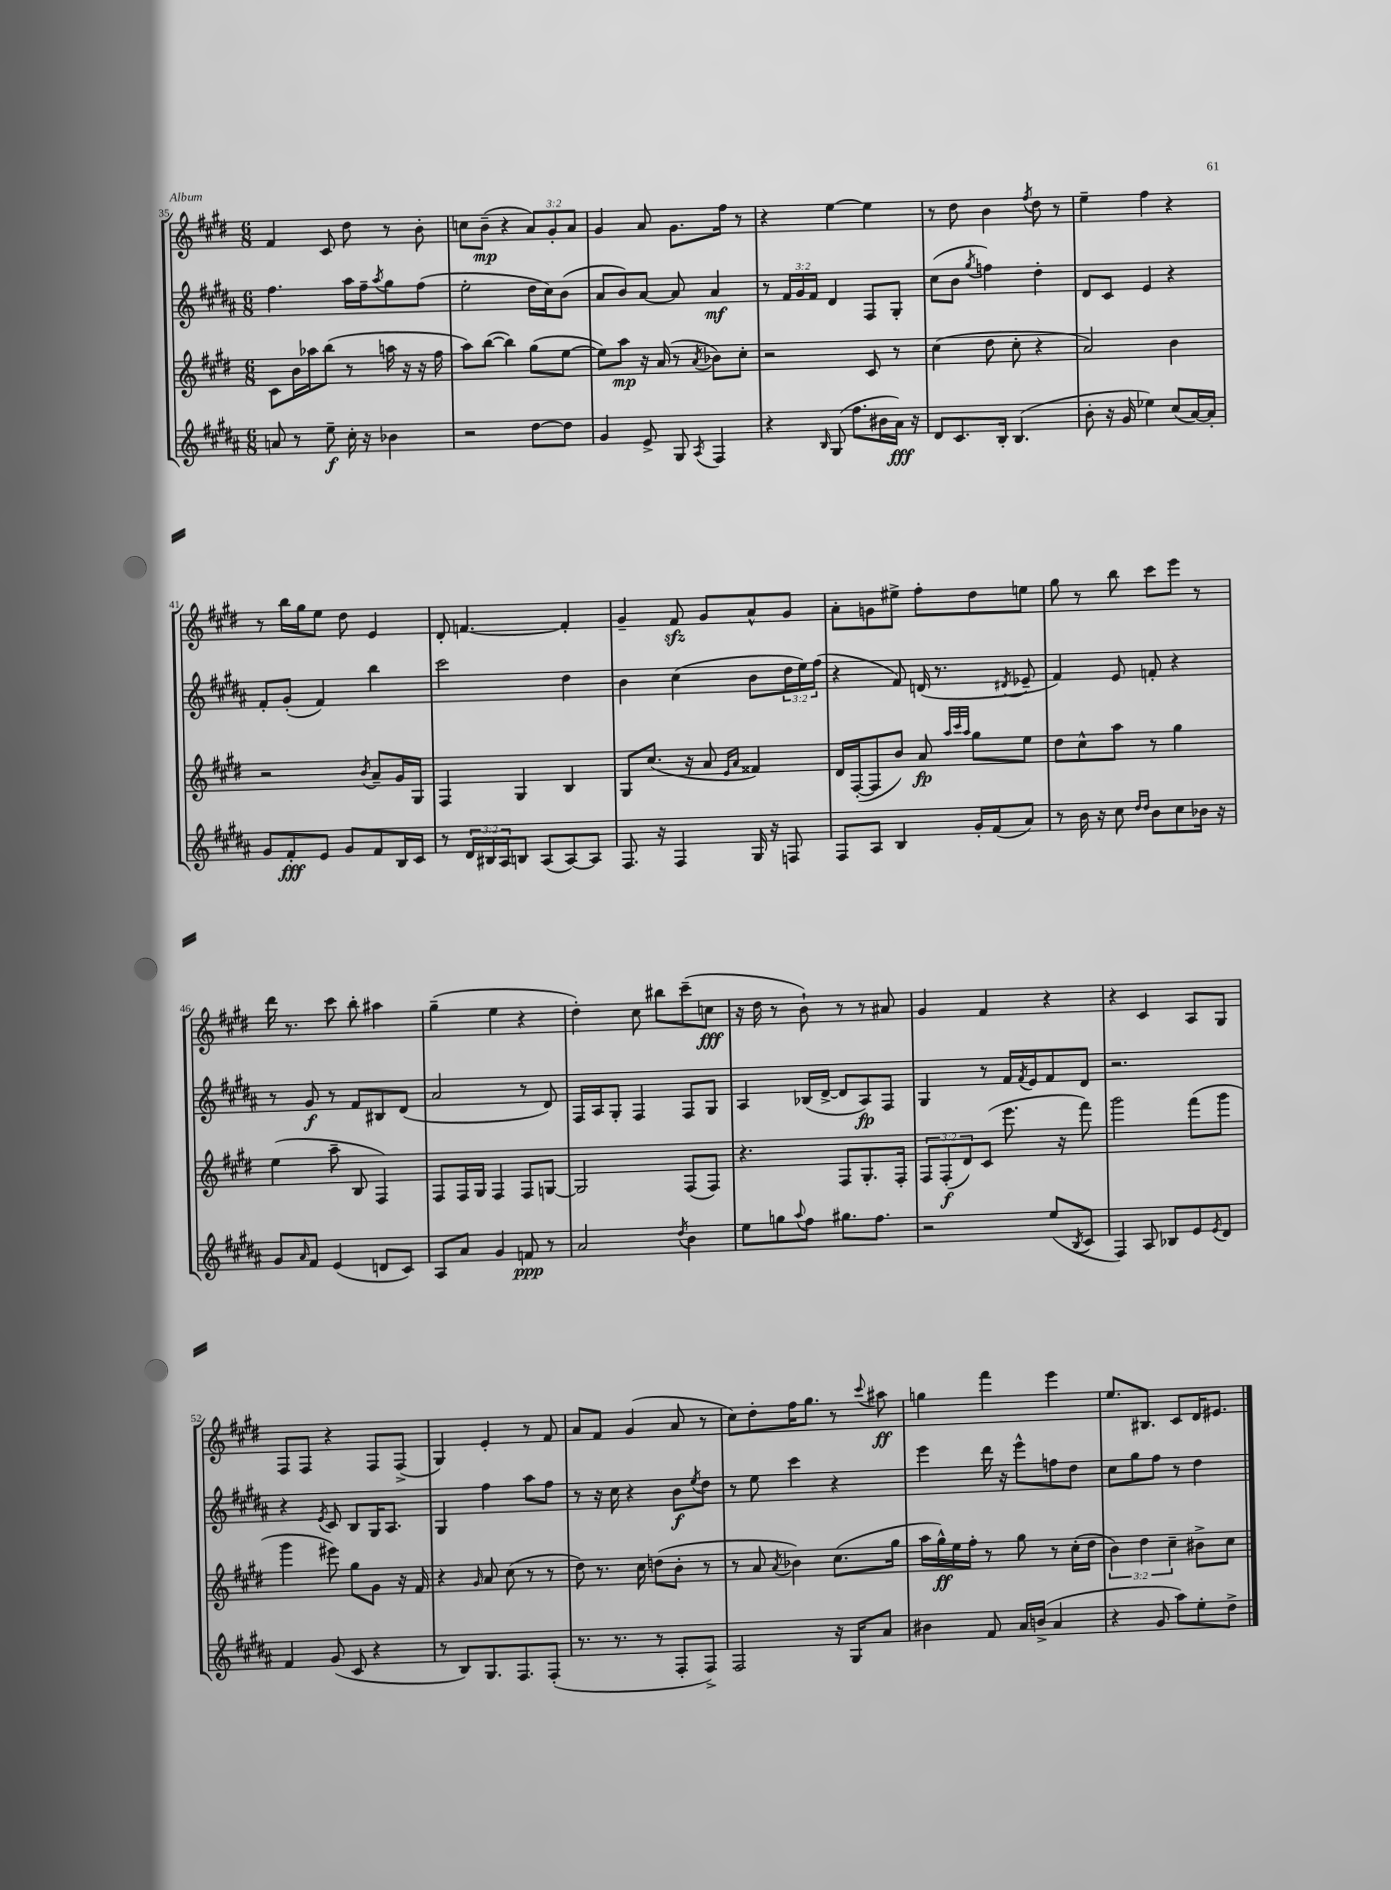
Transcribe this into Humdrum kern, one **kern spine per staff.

**kern	**kern	**kern	**kern
*staff4	*staff3	*staff2	*staff1
*clefG2	*clefG2	*clefG2	*clefG2
*k[f#c#g#d#a#]	*k[f#c#g#d#]	*k[f#c#g#d#a#]	*k[f#c#g#d#]
*M6/8	*M6/8	*M6/8	*M6/8
8a	8c#	4.ff#	4f#
8r	16b	.	.
.	16aa-	.	.
8ee~	(8bb	.	8c#
16cc#'	8r	16aa#	8dd#
16r	.	16ff#~	.
.	.	8qaa#	.
4b-	16aa	8gg#	8r
.	16r	.	.
.	16r	(8ff#	8b'
.	16ff#	.	.
=	=	=	=
2r	8aa)	2ee'	8cc
.	([8bb	.	(8b~
.	4bb])	.	4r
[8dd#	(8gg#	16dd#	12a)
.	.	16cc#)	.
.	.	.	12g#'
8dd#]	[8ee	(8b	.
.	.	.	12a
=	=	=	=
4g#	8ee])	8a#	4g#
.	8aa	8b)	.
8e^	16r	[8a#	8a
.	(16a	.	.
8G#	8r	8a#]	8.g#
8qA#	8qa	.	.
4F#	8b-)	4a#	.
.	.	.	16ff#
.	8cc#'	.	8r
=	=	=	=
4r	2r	8r	4r
.	.	24f#	.
.	.	24g#	.
.	.	24f#	.
16qqB	.	.	.
(8G#	.	4d#	[4ee
8.ff#	.	.	.
.	8c#	8F#	4ee]
16b#	.	.	.
16a#)	8r	8G#'	.
16r	.	.	.
=	=	=	=
8d#	(4cc#	(8cc#	8r
8.c#	.	8b	8dd#
.	.	8qgg#	.
.	8dd#	4ff)	4b
16B'	.	.	.
(4.B	8cc#'	.	.
.	.	.	8qff#
.	4r	4dd#'	8dd#
.	.	.	8r
=	=	=	=
8b'	2a)	8d#	4ee~
16r	.	8c#	.
16g#	.	.	.
4ee-)	.	4e	4ff#
(8cc#	4b	4r	4r
[16a#)	.	.	.
16a#']	.	.	.
=	=	=	=
8g#	2r	8f#'	8r
8f#'	.	(8g#'	16bb
.	.	.	16gg#
8e	.	4f#)	8ee
8g#	.	.	8dd#
.	8qb	.	.
8f#	8a~	4bb	4e
16B	16g#	.	.
16c#	16G#	.	.
=	=	=	=
8r	4F#	2ccc#	8d#'
24d#	.	.	[4.f
24B#	.	.	.
24A#	.	.	.
8B	4G#	.	.
(8A#	.	.	.
[8A#)	4B	4dd#	4f']
8A#]	.	.	.
=	=	=	=
8.F#	8G#	4b	4g#~
.	(8.cc#	.	.
16r	.	.	.
4F#	.	(4cc#	8f#
.	16r	.	.
.	8a	.	8g#
.	16qqe	.	.
.	16qqa	.	.
16G#	4f##)	8b	8a^^
16r	.	.	.
8F	.	24dd#	8g#
.	.	24ee)	.
.	.	(24ff#	.
=	=	=	=
8F#	16d#	4r	8a'
.	([16F#'	.	.
8A#	8F#]	.	8g
4B	8b)	8f#)	8ee#^
.	8a	(16d	8ff#'
.	.	8.r	.
.	32qqaa	.	.
.	32qqccc#	.	.
.	32qqaa	.	.
16g#'	8gg#	.	8dd#
(16f#	.	.	.
.	.	8qd#	.
8a#)	8ee	8e-~	8ee
=	=	=	=
8r	8dd#	4f#)	8gg#
16b	8cc#^^	.	8r
16r	.	.	.
8cc#	8aa	8e	8bb
16qqdd#	.	.	.
16qqdd#	.	.	.
8b	8r	8f'	8ccc#
8cc#	4gg#	4r	8eee
16b-	.	.	8r
16r	.	.	.
=	=	=	=
8g#	(4ee	8r	16ddd#
.	.	.	8.r
16qqa#	.	.	.
8f#	.	8g#	.
(4e	8aa~	8r	8ccc#
.	8B	8f#	8bb'
8d	4F#)	8B#	4aa#
8c#)	.	(8d#	.
=	=	=	=
8A#	8F#	2a#	(4gg#~
8a#	16F#	.	.
.	16G#	.	.
4g#	4F#	.	4ee
8f	8F#	8r	4r
8r	[8G	8d#)	.
=	=	=	=
2a#	2G]	16F#	4dd#')
.	.	16A#	.
.	.	8G#'	.
.	.	4F#	8cc#
.	.	.	8bb#
8qdd#	.	.	.
4b	(8F#	8F#	(8ccc#~
.	8F#)	8G#	8cc
=	=	=	=
8ee	4.r	4A#	16r
.	.	.	16dd#
8gg	.	.	8r
8qqaa#	.	.	.
8ff#	.	(16B-	8b`)
.	.	[16d#^	.
8.gg#	8F#	8d#]	8r
.	8.G#'	8A#)	8r
8.ff#	.	.	.
.	.	8F#	8a#
.	16F#'	.	.
=	=	=	=
2r	12F#	4G#	4g#
.	(12F#'	.	.
.	12d#)	.	.
.	(8c#	8r	4f#
.	8.eee	16f#	.
.	.	8qf#	.
.	.	16e	.
(8ee	.	8f#	4r
.	16r	.	.
8qB	.	.	.
8c#	8fff#)	8d#	.
=	=	=	=
4F#)	2ggg#	2.r	4r
8A#	.	.	4c#
8B-	.	.	.
8e	(8fff#	.	8A
8qe	.	.	.
8d#	8ggg#	.	8G#
=	=	=	=
4f#	4ggg#	4r	8F#
.	.	.	8F#
.	.	8qe	.
(8g#	8eee#)	8c#	4r
8c#	8gg#	8B	.
4r	8g#	16G#	8F#
.	.	8.A#	.
.	16r	.	(8F#^
.	16f#	.	.
=	=	=	=
8r	4r	4G#	4G#)
8B)	.	.	.
.	16qqg#	.	.
8.G#	8a	4ff#	4e'
.	(8cc#	.	.
8.F#	.	.	.
.	8r	8aa#	8r
(8F#'	8r	8ff#	8f#
=	=	=	=
8.r	8dd#)	8r	8a
.	8.r	16r	8f#
8.r	.	16cc#	.
.	.	4r	(4g#
.	16cc#	.	.
8r	(8dd	.	.
8F#'	8b'	8b	8a
.	.	8qee	.
8F#^)	8r	8dd#	8r
=	=	=	=
2F#	8r	8r	8cc#)
.	8a	8ee	8dd#'
.	8qa	.	.
.	4b-)	4ccc#	16ff#
.	.	.	8.gg#
16r	(8.cc#	4r	8r
16G#	.	.	.
.	.	.	8qqccc#
8a#	.	.	8aa#
.	16gg#	.	.
=	=	=	=
4b#	16aa	4eee	4gg
.	16gg#^^)	.	.
.	16ee	.	.
.	16ff#'	.	.
8f#	8r	16ddd#	4fff#
.	.	16r	.
16a#	8gg#	8eee^^	.
(16b^	.	.	.
4a#	8r	8ff	4eee
.	(16cc#'	8dd#	.
.	16dd#	.	.
=	=	=	=
4r	6b)	8cc#	8.ee
.	.	8gg#	.
.	6dd#	.	.
.	.	.	8.B#
8g#	.	8ff#	.
.	6cc#~	.	.
8aa#)	.	8r	8c#
8ee'	8b#^	4dd#	16d#
.	.	.	8.e#
8dd#^	8cc#	.	.
==	==	==	==
*-	*-	*-	*-
